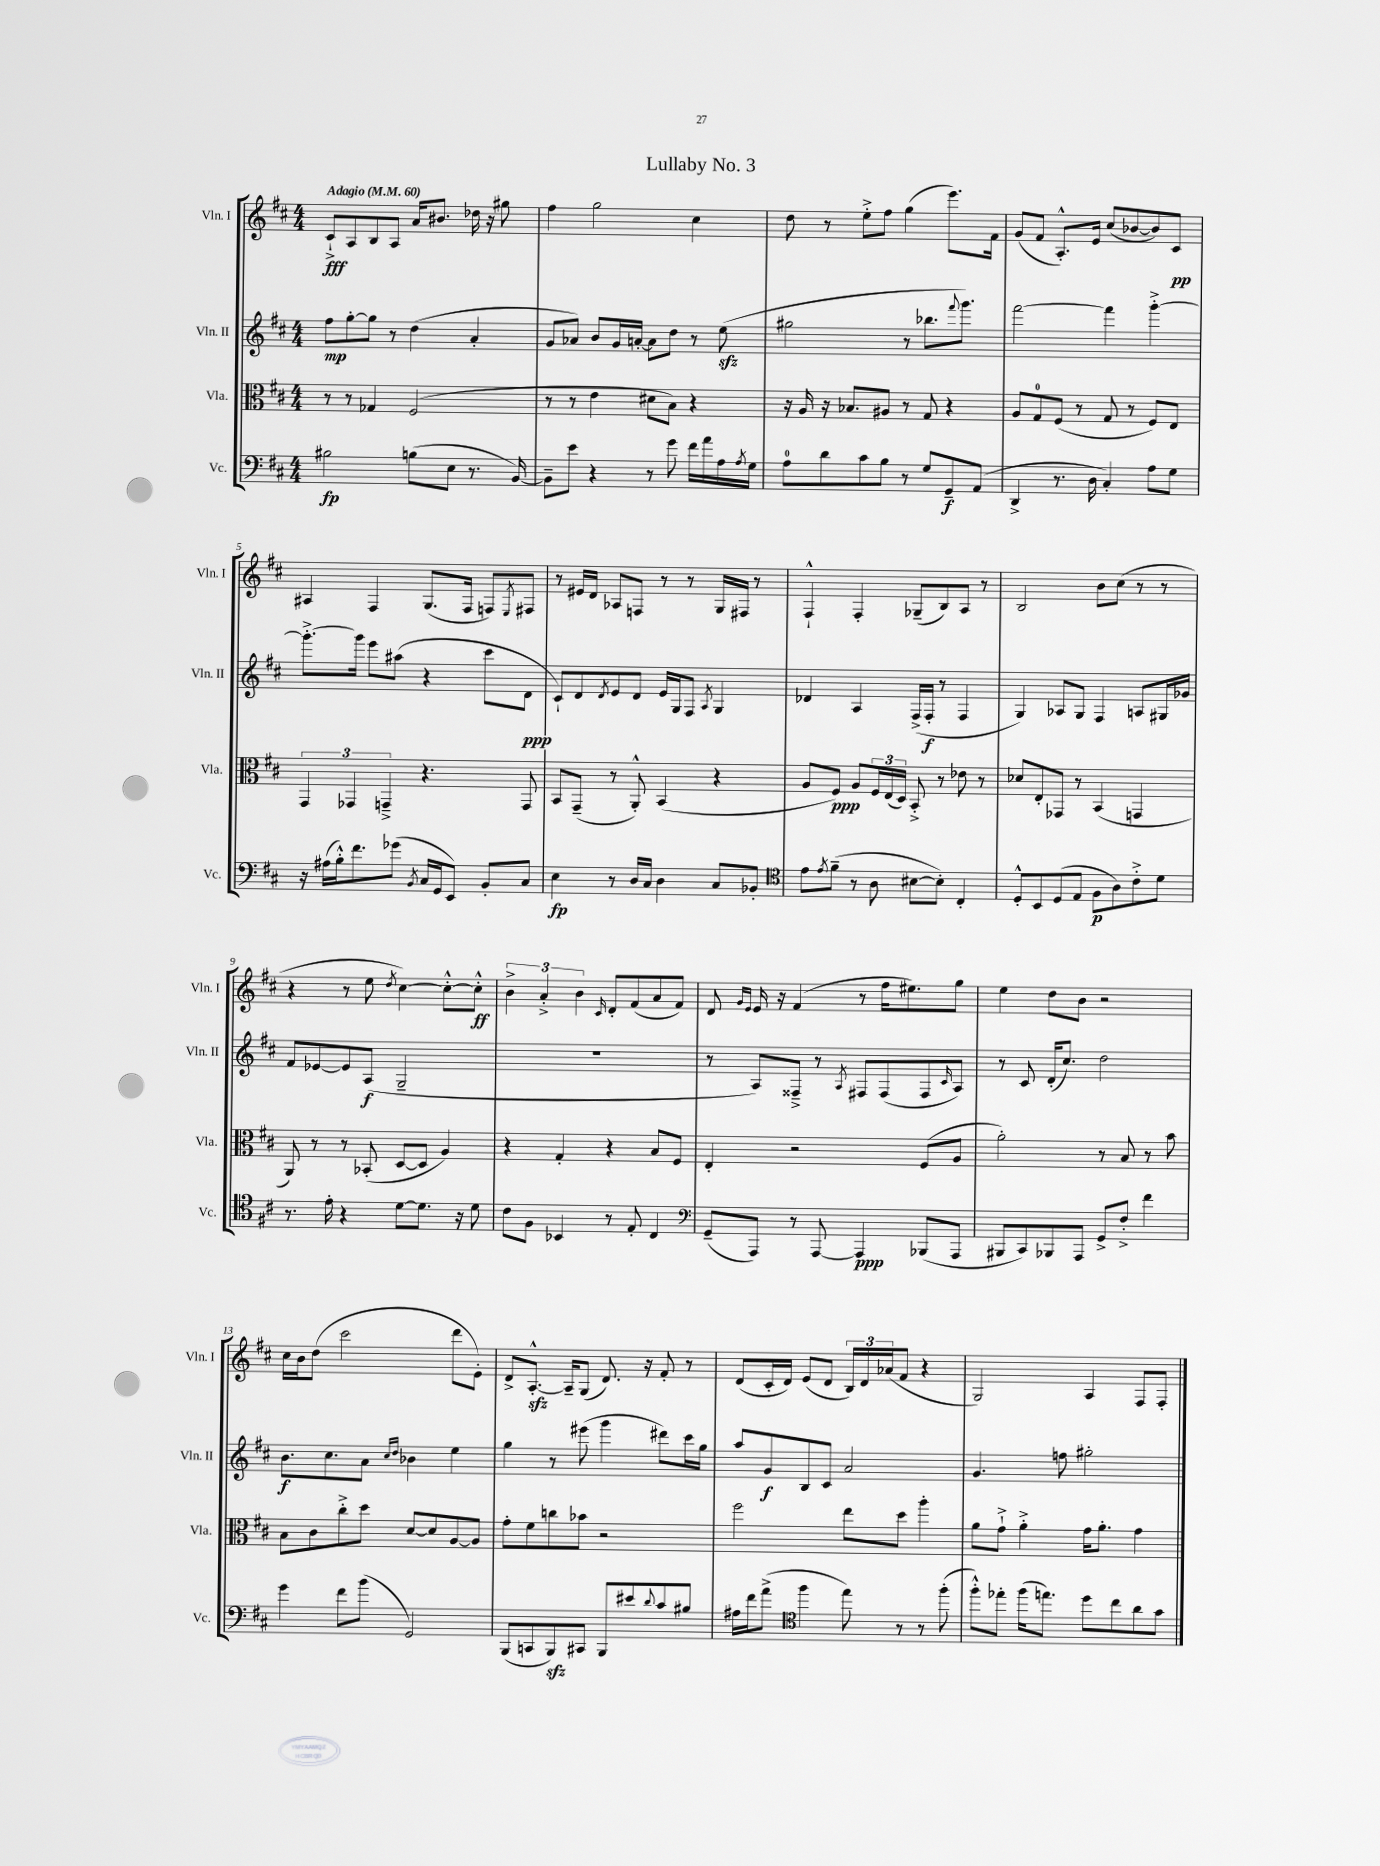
\header { title = "Lullaby No. 3" }
<<
\new StaffGroup <<
\new Staff = "s0" \with { instrumentName = "Vln. I" shortInstrumentName = "Vln. I" } {
    \clef treble \key d \major \numericTimeSignature \time 4/4 \tempo "Adagio" 4 = 60
    cis'8-!->\fff a8 b8 a8 a'16 bis'8. des''16 r16 gis''8 |
    fis''4 g''2 cis''4 |
    d''8 r8 e''8-.-> fis''8 g''4( e'''8.) fis'16 |
    g'8( fis'8 a8.-.-^) e'16 cis''8( bes'8~ bes'8) cis'8\pp |
    ais4 fis4 g8.( fis16 f8) \acciaccatura { e8 } fis8 |
    r8 eis'16 d'16 aes8 f8 r8 r8 g16 fis16 r8 |
    fis4-!-^ fis4-. ges8--( b8) a8 r8 |
    b2 b'8 cis''8( r8 r8 |
    r4 r8 e''8 \acciaccatura { d''8 } cis''4~) cis''8~-.-^ cis''8-.-^\ff |
    \tuplet 3/2 { b'4-> a'4-.-> b'4 } \grace { cis'16 } d'8-. fis'8( a'8 fis'8) |
    d'8 \grace { g'16 e'16 } e'16 r16 fis'4( r8 fis''16 eis''8.) g''8 |
    e''4 d''8 b'8 r2 |
    cis''16 b'16 d''8( cis'''2 d'''8 e'8-.) |
    d'8-> a8.~-.-^\sfz a16-- g8( d'8.) r16 fis'8-. r8 |
    d'8( cis'16-. d'16) e'8( d'8 \tuplet 3/2 { b16) d'16 aes'16( } fis'8 r4 |
    g2) a4 fis8 fis8-. \bar "|." |
}
\new Staff = "s1" \with { instrumentName = "Vln. II" shortInstrumentName = "Vln. II" } {
    \clef treble \key d \major \numericTimeSignature \time 4/4
    fis''8\mp g''8~-. g''8 r8 d''4( a'4-. |
    g'8 aes'8) b'8 g'16 a'16~-. a'8 d''8 r8 e''8\sfz( |
    gis''2 r8 bes''8. \appoggiatura { fis'''8 } g'''8.) |
    fis'''2~ fis'''4 g'''4~-.-> |
    g'''8.~-.-> g'''16 e'''8 ais''8( r4 cis'''8 d'8\ppp |
    cis'8-!) d'8 \acciaccatura { d'8 } e'8 d'8 e'16 g16 fis8 \acciaccatura { a8 } g4 |
    des'4 a4 fis16->( fis16-.\f r8 fis4 |
    g4) aes8 g8 fis4 a8 gis16 ges'16 |
    fis'8 ees'8~ ees'8 a8\f( g2-- |
    R1 |
    r8 a8) fisis8---> r8 \acciaccatura { a8 } fis8 fis8( fis8 \grace { cis'16 } a8) |
    r8 cis'8 d'16-.( cis''8.) d''2 |
    b'8.\f cis''8. a'8 \grace { cis''16 d''16 } bes'4 e''4 |
    g''4 r8 eis'''8( g'''4 dis'''8) cis'''16 g''16 |
    a''8 g'8\f b8 cis'8 a'2 |
    g'4. f''8 gis''2-. \bar "|." |
}
\new Staff = "s2" \with { instrumentName = "Vla." shortInstrumentName = "Vla." } {
    \clef alto \key d \major \numericTimeSignature \time 4/4
    r8 r8 ges4 fis2( |
    r8 r8 e'4 dis'8 b8) r4 |
    r16 a16 r16 bes8. ais8 r8 g8 r4 |
    a8 g8-0 fis8( r8 g8 r8 fis8) e8 |
    \tuplet 3/2 { g,4 ges,4 g,4---> } r4. g,8 |
    b,8 g,8--( r8 a,8-.-^) b,4( r4 |
    a8 fis8\ppp) a8 \tuplet 3/2 { fis16 e16( d16) } b,8-.-> r8 ees'8 r8 |
    des'8 e8-. ges,8 r8 b,4( g,4 |
    a,8) r8 r8 bes,8-.( d8~ d8 a4) |
    r4 g4-. r4 b8 fis8 |
    e4-. r2 fis8( a8 |
    a'2-.) r8 b8 r8 b'8 |
    b8 cis'8 cis''8-.-> d''8 d'8~ d'8 a8~ a8 |
    g'8-. fis'8 c''8 bes'8 r2 |
    fis''2 e''8 d''8 a''4-. |
    a'8 g'8-!-> a'4-.-> g'16 a'8.-. g'4 \bar "|." |
}
\new Staff = "s3" \with { instrumentName = "Vc." shortInstrumentName = "Vc." } {
    \clef bass \key d \major \numericTimeSignature \time 4/4
    bis2\fp b8( e8 r8. b,16~) |
    b,8-- e'8 r4 r8 g'8 fis'16 a'16 a16 \acciaccatura { a8 } g16 |
    a8-0 d'8 cis'8 b8 r8 g8 g,8--\f a,8( |
    d,4-> r8. d16 cis4-.) a8 g8 |
    r16 ais16( b16-.-^) fis'8. ges'8( \acciaccatura { b,8 } cis16 g,16 e,8) b,8-. cis8 |
    e4\fp r8 d16 cis16 d4 cis8 bes,8-. |
    \clef tenor e'8 \acciaccatura { e'8 } fis'8--( r8 a8 bis8~ bis8-.) cis4-. |
    d8-.-^ b,8 d8( e8 fis8\p a8) cis'8-.-> d'8 |
    r8. e'16-. r4 d'8~ d'8. r16 d'8 |
    cis'8 fis8 bes,4 r8 e8-. cis4 |
    \clef bass g,8--( a,,8) r8 a,,8~ a,,4\ppp bes,,8( a,,8 |
    bis,,8 cis,8) bes,,8 a,,8 g,8-> fis8-.-> fis'4 |
    g'4 fis'8 b'8( g,2) |
    b,,8( c,8 b,,8\sfz) cis,8 b,,8 eis'8 \appoggiatura { d'8 } cis'8 bis8 |
    ais16 fis'16 a'8->( \clef tenor fis''4 e''8) r8 r8 fis''8-.( |
    fis''8-.-^) ees''8-. fis''16( e''8.) d''8 cis''8 a'8 g'8 \bar "|." |
}
>>
>>
